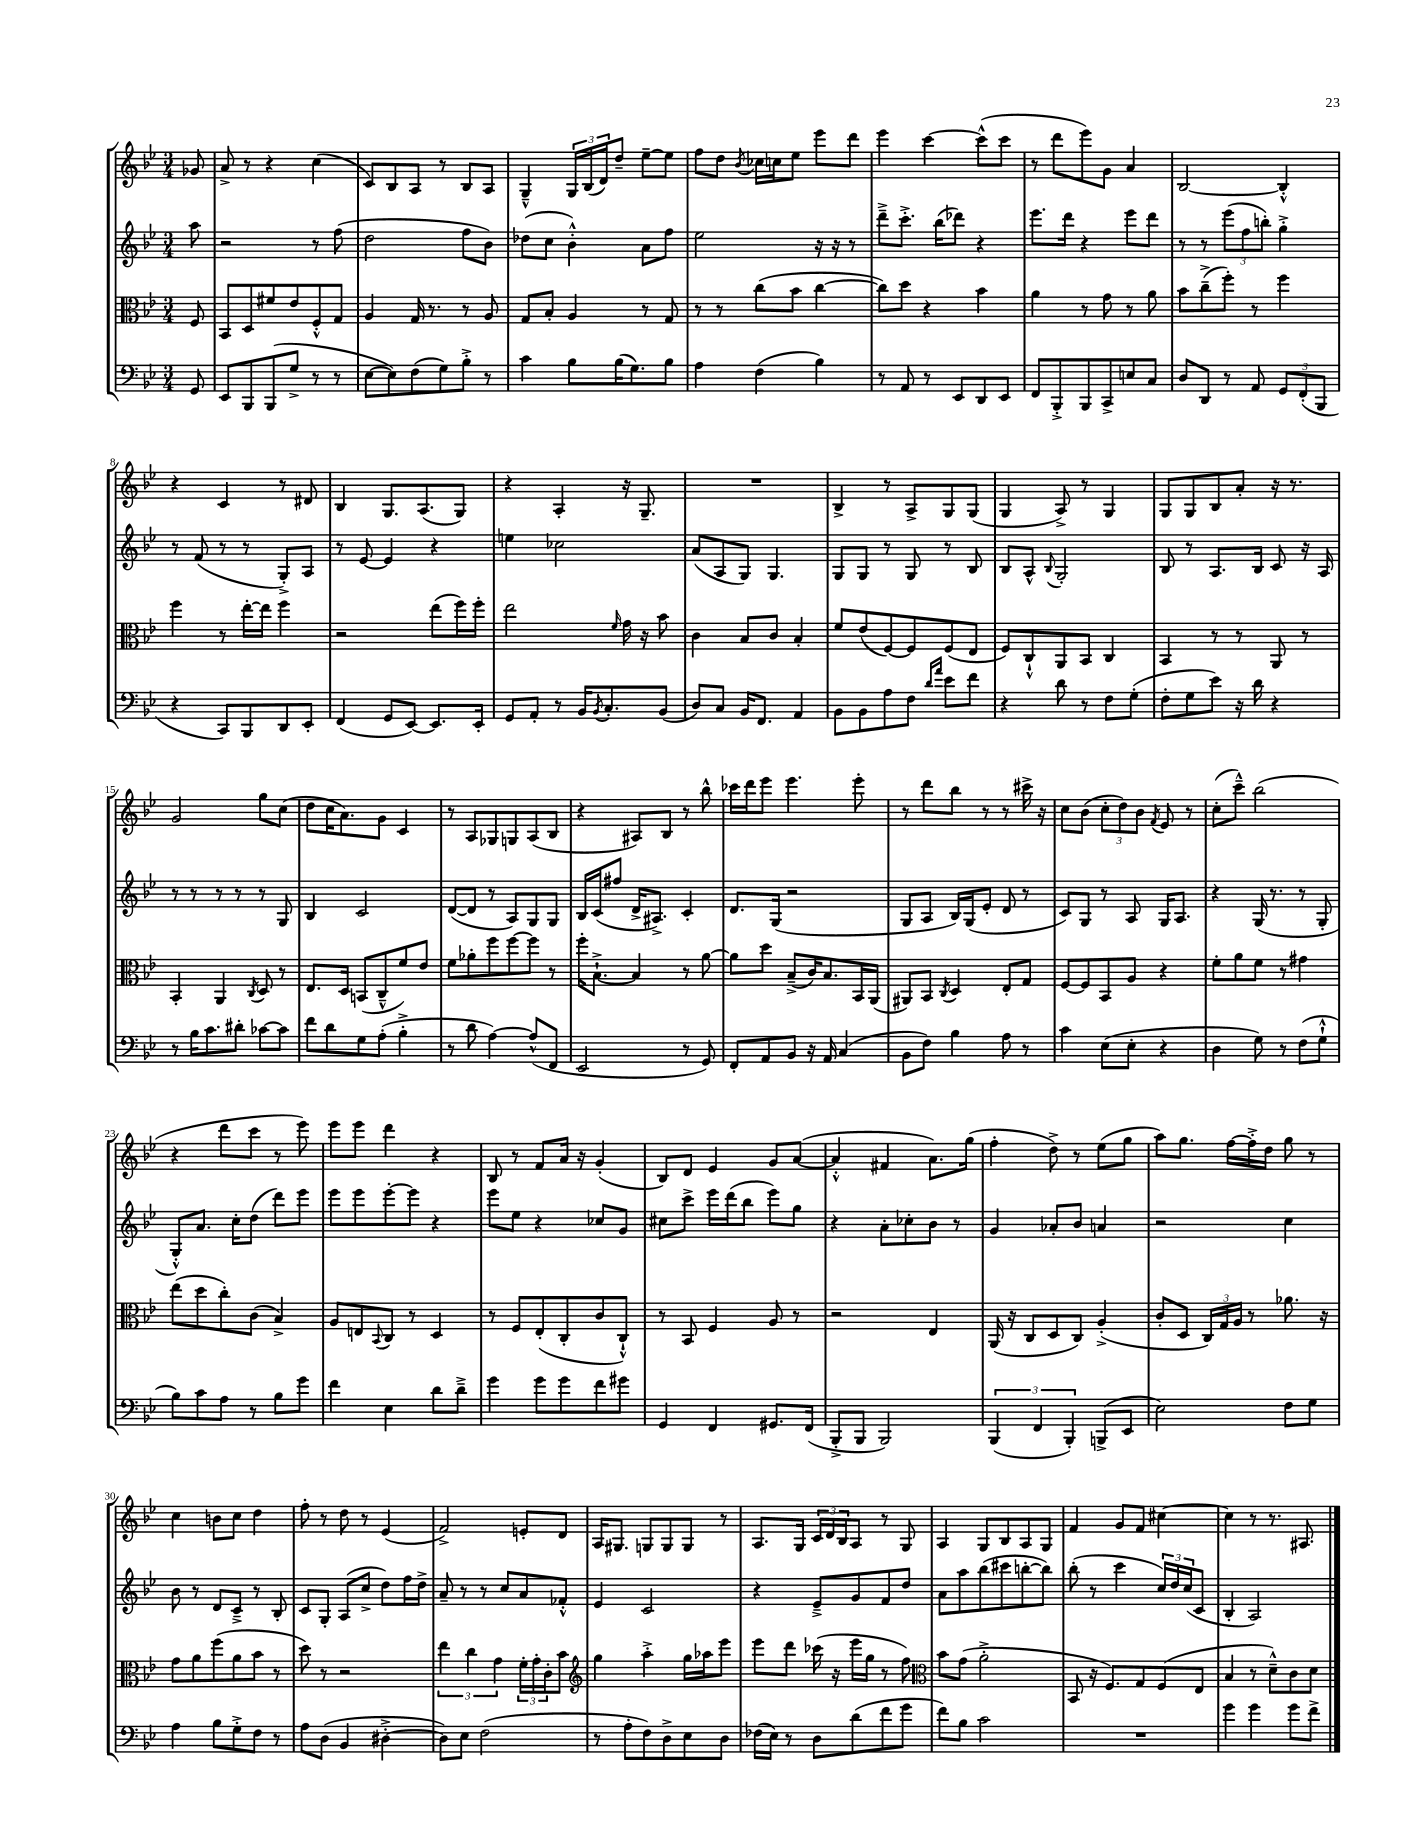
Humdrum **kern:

**kern	**kern	**kern	**kern
*staff4	*staff3	*staff2	*staff1
*clefF4	*clefC3	*clefG2	*clefG2
*k[b-e-]	*k[b-e-]	*k[b-e-]	*k[b-e-]
*M3/4	*M3/4	*M3/4	*M3/4
8GG	8F	8aa	8g-
=	=	=	=
8EE-	8BB-	2r	8a^
8BBB-	8D	.	8r
(8BBB-	8f#	.	4r
8G^	8e-	.	.
8r	8F'^^	8r	(4cc
8r	8G	(8ff	.
=	=	=	=
[8E-	4A	2dd	8c)
8E-])	.	.	8B-
(8F	16G	.	8A
.	8.r	.	.
8G)	.	.	8r
8B-'^	8r	8ff	8B-
8r	8A	8b-)	8A
=	=	=	=
4c	8G	(8dd-	4G~^^
.	8B-'	8cc	.
8B-	4A	4b-'^^)	24G
.	.	.	(24B-
.	.	.	24d)
(16B-	.	.	8dd~
8.G)	.	.	.
.	8r	8a	[8ee-~
8B-	8G	8ff	8ee-]
=	=	=	=
4A	8r	2ee-	8ff
.	8r	.	8dd
.	.	.	8qb-
(4F	(8cc	.	16cc-
.	.	.	16cc
.	8b-	.	8ee-
4B-)	[4cc	16r	8eee-
.	.	16r	.
.	.	8r	8ddd
=	=	=	=
8r	8cc])	8ddd~^	4eee-
8AA	8dd	8.ccc'^	.
8r	4r	.	[4ccc
.	.	(16bb-	.
8EE-	.	8ddd-)	.
8DD	4b-	4r	(8ccc^^]
8EE-	.	.	8ccc
=	=	=	=
8FF	4a	8.eee-	8r
8BBB-'^	.	.	8ddd
.	.	16ddd	.
8BBB-	8r	4r	8eee-)
8CC^	8g	.	8g
8E	8r	8eee-	4a
8C	8a	8ddd	.
=	=	=	=
8D	8b-	8r	[2B-
8DD	(8cc~^	8r	.
8r	8ff')	(12eee-	.
.	.	12ff	.
8AA	8r	.	.
.	.	12bb')	.
12GG	4ff	4gg'^	4B-'^^]
(12FF'	.	.	.
12BBB-	.	.	.
=	=	=	=
4r	4ff	8r	4r
.	.	(8f	.
8CC)	8r	8r	4c
8BBB-	[16ee-'	8r	.
.	16ee-]	.	.
8DD	4ff	8G'^)	8r
8EE-'	.	8A	8d#
=	=	=	=
(4FF	2r	8r	4B-
.	.	[8e-	.
8GG	.	4e-]	8.G
[8EE-)	.	.	.
.	.	.	(8.A
8.EE-]	(8ee-	4r	.
.	16ff)	.	8G)
16EE-'	16ff'	.	.
=	=	=	=
8GG	2ee-	4ee	4r
8AA'	.	.	.
8r	.	2cc-	4A'
16BB-	.	.	.
8qBB-	.	.	.
8.C'	.	.	.
.	16qqf	.	.
.	16g	.	16r
.	16r	.	8.G~
(8BB-	8b-	.	.
=	=	=	=
8D)	4c	(8a	2.r
8C	.	8A	.
16BB-	8B-	8G)	.
8.FF	.	.	.
.	8c	4.G	.
4AA	4B-'	.	.
=	=	=	=
8BB-	8f	8G	4B-^
8BB-	(8e-	8G	.
8A	[8F)	8r	8r
8F	8F]	8G	8A^
16qqd	.	.	.
16qqa	.	.	.
8e-	(8F	8r	8G
8f	8E-	8B-	(8G
=	=	=	=
4r	8F)	8B-	4G
.	8C`^^	8A^^	.
.	.	8qqB-	.
8d	8AA	2G'	8A^)
8r	8BB-	.	8r
8F	4C	.	4G
(8G'	.	.	.
=	=	=	=
8F'	4BB-	8B-	8G
8G	.	8r	8G
8e-)	8r	8.A	8B-
16r	8r	.	8a'
16d	.	16B-	.
4r	8AA	8c	16r
.	.	.	8.r
.	8r	16r	.
.	.	16A	.
=	=	=	=
8r	4BB-'	8r	2g
16B-	.	8r	.
8.c	.	.	.
.	4AA	8r	.
8d#'	.	8r	.
.	8qC	.	.
[8c-	8D	8r	8gg
8c-]	8r	8G	(8cc
=	=	=	=
8f	8.E-	4B-	8dd
8d	.	.	16cc
.	16D	.	8.a)
8G	(8BB	2c	.
(8A'	8C~^^	.	8g
4B-'^	8f)	.	4c
.	8e-	.	.
=	=	=	=
8r	8f	([8d	8r
8d	8a-'	8d]	8A
[4A)	8ff	8r	8G-
.	[8ff	8A)	8G
(8A^^]	8ff]	8G	(8A
8FF	8r	8G	8B-
=	=	=	=
2EE-	16ff'	16B-	4r
.	[8.B-`^	(16c	.
.	.	8ff#	.
.	4B-]	16d^	8A#)
.	.	8.A#^)	.
.	.	.	8B-
8r	8r	4c'	8r
8GG)	[8a	.	8bb-^^
=	=	=	=
8FF'	8a]	8.d	16ccc-
.	.	.	16ddd
8AA	8dd	.	8eee-
.	.	(16G	.
8BB-	(8B-~^	2r	4.eee-
16r	16c)	.	.
16AA	8.B-	.	.
(4C	.	.	.
.	16BB-	.	8eee-'
.	(16AA	.	.
=	=	=	=
8BB-	8AA#)	8G	8r
8F)	8BB-	8A	8ddd
.	8qC	.	.
4B-	4D	16B-)	8bb-
.	.	(16G	.
.	.	8e-'	8r
8A	8E-'	8d	8r
8r	8G	8r	16ccc#^
.	.	.	16r
=	=	=	=
4c	[8F	8c)	8cc
.	8F]	8G	(8b-
(8E-	8BB-	8r	12cc'
.	.	.	12dd)
8E-'	8A	8A	.
.	.	.	12b-
.	.	.	8qf
4r	4r	16G	8e-
.	.	8.A	.
.	.	.	8r
=	=	=	=
4D	8f'	4r	(8cc'
.	8a	.	8ccc~^^)
8G)	8f	(16G	(2bb-
.	.	8.r	.
8r	8r	.	.
(8F	4g#	8r	.
8G`^^	.	8G'	.
=	=	=	=
8B-)	(8ee-	8G'^^)	4r
8c	8dd	8.a	.
8A	8cc')	.	8ddd
.	.	16cc'	.
8r	(8c	(8dd	8ccc
8B-	4B-^)	8ddd)	8r
8g	.	8eee-	8eee-)
=	=	=	=
4f	8A	8eee-	8eee-
.	8E	8eee-	8eee-
.	8qqBB-	.	.
4E-	8C	[8eee-'	4ddd
.	8r	8eee-]	.
8d	4D	4r	4r
8d~^	.	.	.
=	=	=	=
4g	8r	8eee-	8B-
.	8F	8ee-	8r
8g	(8E-'	4r	8f
8g	8C'	.	16a
.	.	.	16r
8f	8c	8cc-	(4g'
8g#	8C`^^)	8g	.
=	=	=	=
4GG	8r	8cc#	8B-)
.	8BB-	8ccc^	8d
4FF	4F	16eee-	4e-
.	.	(16ddd	.
.	.	8bb-	.
8.GG#	8A	8eee-)	8g
.	8r	8gg	([8a
(16FF	.	.	.
=	=	=	=
8BBB-'^	2r	4r	4a'^^]
8BBB-	.	.	.
2BBB-)	.	8a'	4f#
.	.	8cc-'	.
.	4E-	8b-	8.a)
.	.	8r	.
.	.	.	(16gg
=	=	=	=
(6BBB-	(16AA	4g	4ff'
.	16r	.	.
.	8C	.	.
6FF	.	.	.
.	8D	8a-'	8dd^)
6BBB-')	.	.	.
.	8C)	8b-	8r
(8BBB^	(4A'^	4a	(8ee-
8EE-	.	.	8gg
=	=	=	=
2E-)	8c'	2r	8aa)
.	8D	.	8.gg
.	24C)	.	.
.	24G	.	.
.	.	.	[16ff
.	24A	.	.
.	8r	.	16ff'^]
.	.	.	16dd
8F	8.a-	4cc	8gg
8G	.	.	8r
.	16r	.	.
=	=	=	=
4A	8g	8b-	4cc
.	8a	8r	.
8B-	(8ff	8d	8b
8G'^	8a	8c~^	8cc
8F	8b-	8r	4dd
8r	8r	8B-'	.
=	=	=	=
8A	8dd)	8c	8ff'
(8D	8r	8G'	8r
4BB-	2r	(8A	8dd
.	.	8cc^	8r
[4D#'^	.	8dd)	(4e-
.	.	16ff	.
.	.	16dd^	.
=	=	=	=
8D#])	6ee-	8a~	2f^)
8E-	.	8r	.
.	6cc	.	.
(2F	.	8r	.
.	6g	.	.
.	.	8cc	.
.	24f'	8a	8e'
.	24g'	.	.
.	24c'	.	.
.	8b-	8f-'^^	8d
=	=	=	=
*	*clefG2	*	*
8r	4gg	4e-	16A
.	.	.	8.G#
8A'	.	.	.
8F)	4aa'^	2c	8G
8D^	.	.	8G
8E-	16gg	.	8G
.	16aa-	.	.
8D	8eee-	.	8r
=	=	=	=
(16F-	8eee-	4r	8.A
16E-)	.	.	.
8r	8ddd	.	.
.	.	.	16G
8D	(16ccc-	8e-~^	24c
.	.	.	24d
.	16r	.	.
.	.	.	24B-
(8d	16eee-	8g	8A
.	16gg	.	.
8f	8r	8f	8r
8g	8ff)	8dd	8G
=	=	=	=
*	*clefC3	*	*
8f)	8b-	8a	4A
8B-	(8g	8aa	.
2c	2a'^	(8bb-	8G
.	.	8ccc#	8B-
.	.	[8bb'	8A
.	.	8bb])	8G
=	=	=	=
2.r	8BB-	(8bb-'	4f
.	16r	8r	.
.	8.F)	.	.
.	.	4ccc	8g
.	8G	.	8f
.	(8F	24cc)	[4cc#
.	.	24dd	.
.	.	(24cc	.
.	8E-	8c	.
=	=	=	=
4g	4B-	4B-'	4cc#]
4g	8r	2A)	8r
.	8d~^^)	.	8.r
8g	8c	.	.
.	.	.	8.A#
8f^	8d	.	.
==	==	==	==
*-	*-	*-	*-
